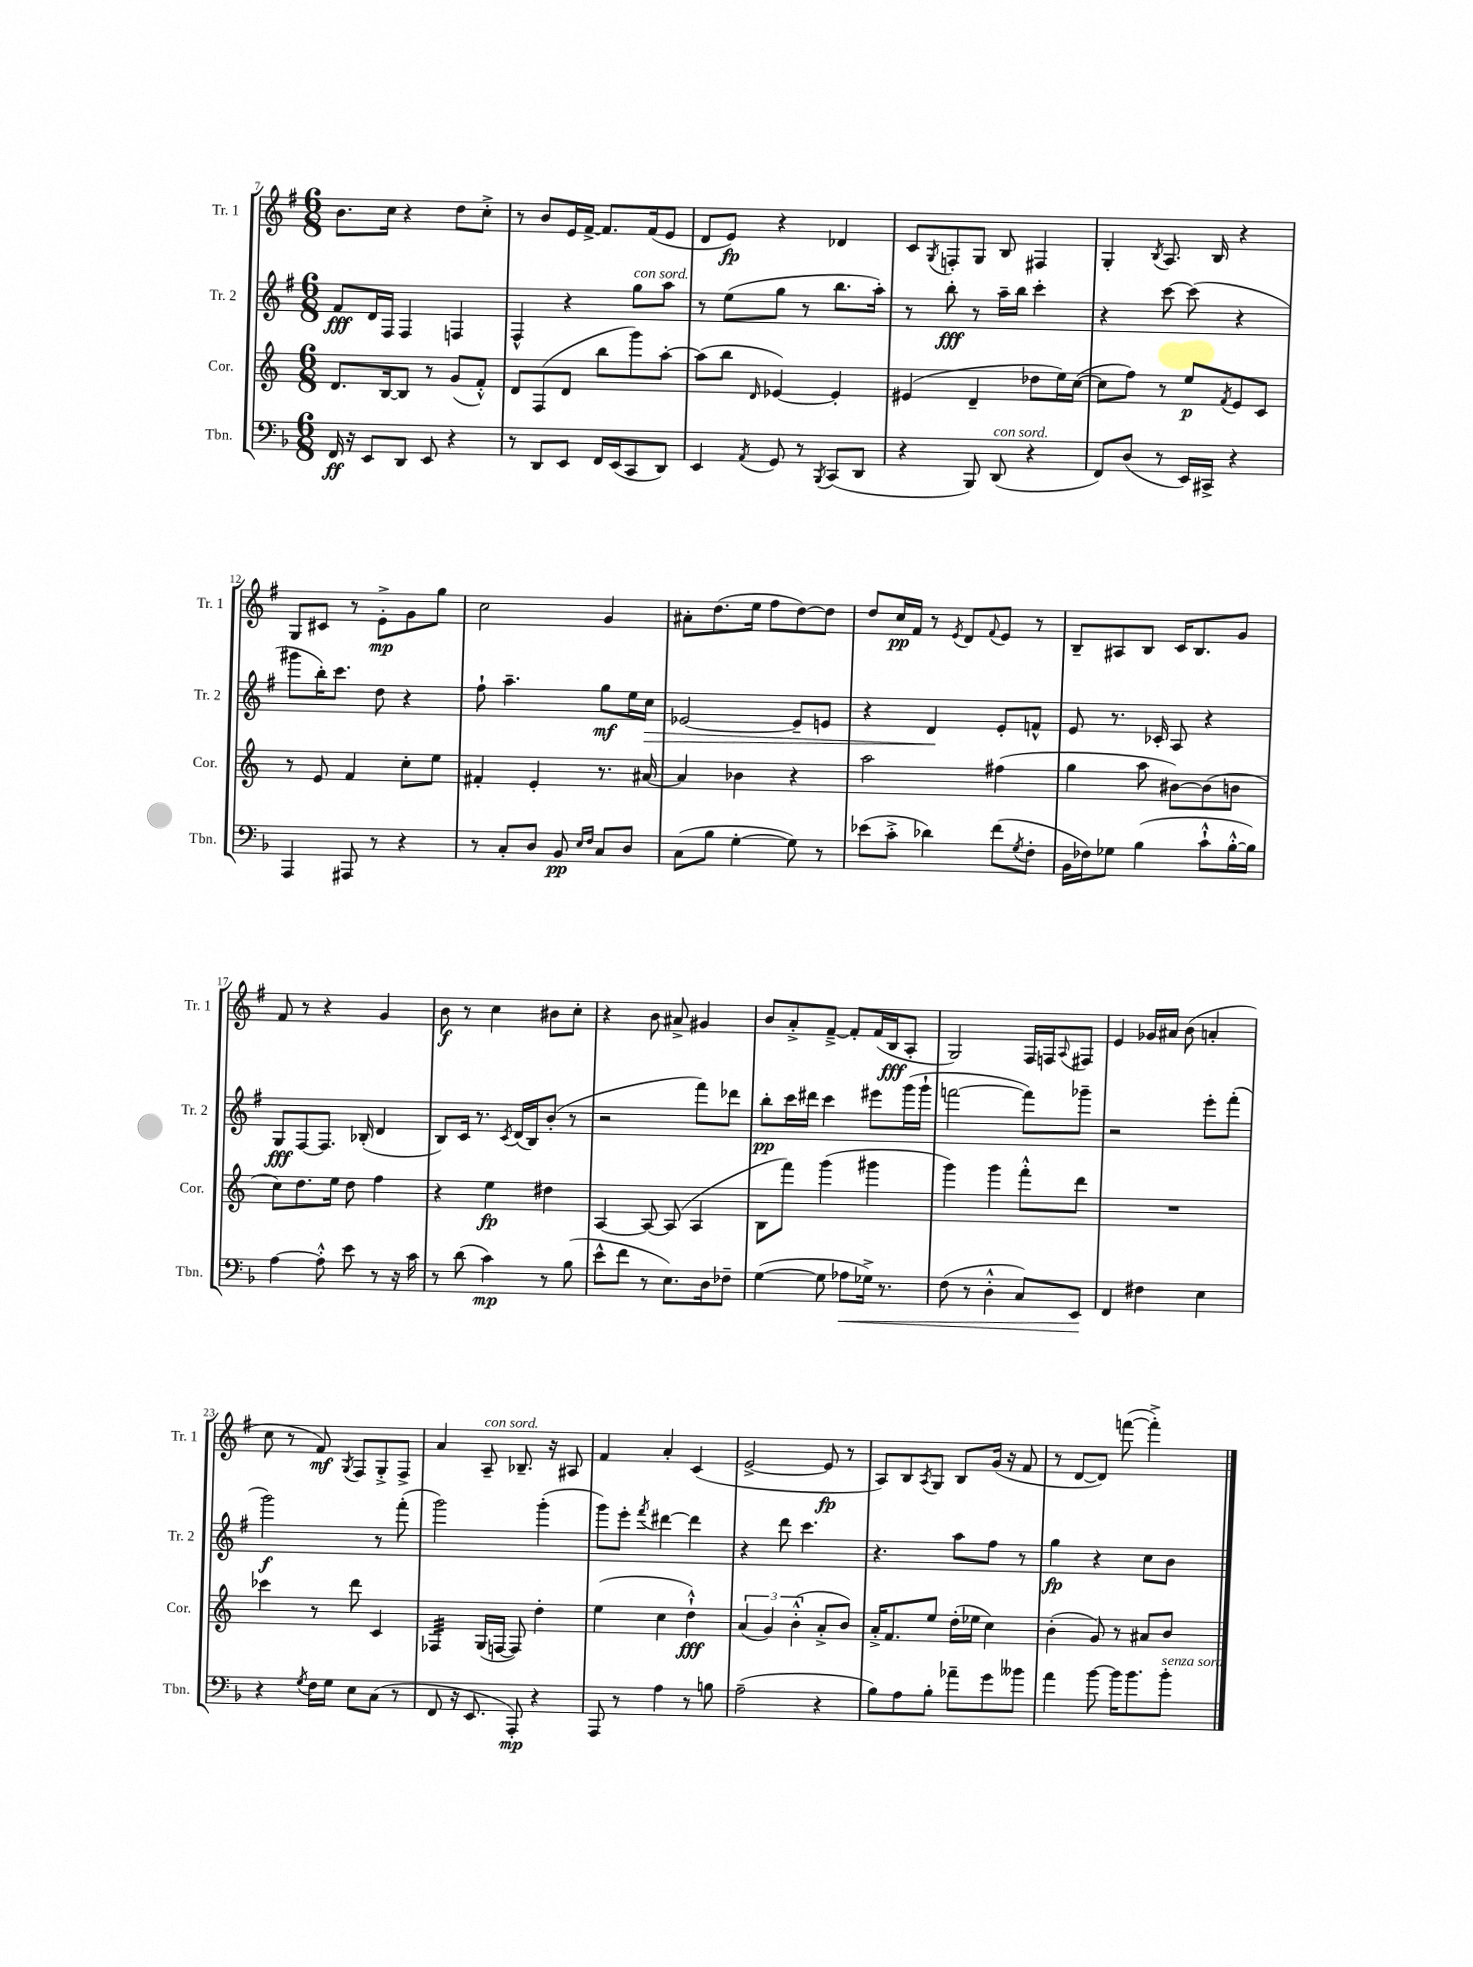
<<
\new StaffGroup <<
\new Staff = "s0" \with { instrumentName = "Tr. 1" shortInstrumentName = "Tr. 1" } {
    \clef treble \key g \major \numericTimeSignature \time 6/8
    b'8. c''16 r4 d''8 c''8-.-> |
    r8 b'8 e'16 fis'16~-> fis'8. fis'16( e'8 |
    d'8 e'8\fp) r4 des'4 |
    c'8 \acciaccatura { g8 } f8-. g8 b8 fis4 |
    g4-. \acciaccatura { b8 } a8. b16 r4 |
    g8 cis'8 r8 e'8-.->\mp g'8 g''8 |
    c''2 g'4 |
    ais'8-. d''8.( e''16 fis''8 d''8~) d''8 |
    d''8 c''16\pp fis'16 r8 \acciaccatura { e'8 } d'8 \appoggiatura { fis'8 } e'8 r8 |
    b8-- ais8 b8 c'16 b8. g'8 |
    fis'8 r8 r4 g'4 |
    b'8\f r8 c''4 bis'8 c''8-. |
    r4 b'8 ais'8-> gis'4 |
    b'8 a'8-.-> fis'8~---> fis'8-. fis'16( b16\fff a8-. |
    g2) fis16 f16 \appoggiatura { a8 } fis8 |
    e'4 ges'16 ais'16 b'8( a'4-. |
    c''8 r8 fis'8\mf) \acciaccatura { g8 } fis8 g8-.-> fis8-> |
    a'4 a8--^\markup { \italic "con sord." } bes8.-- r16 ais8 |
    fis'4 a'4-. c'4( |
    e'2~-> e'8\fp r8 |
    a8) b8 \acciaccatura { a8 } g8 b8 g'16( r16 fis'8 |
    r8 d'8~ d'8) f'''8~( f'''4-.->) \bar "|." |
}
\new Staff = "s1" \with { instrumentName = "Tr. 2" shortInstrumentName = "Tr. 2" } {
    \clef treble \key g \major \numericTimeSignature \time 6/8
    fis'8\fff d'16 fis16 fis4 f4 |
    fis4-^ r4 g''8^\markup { \italic "con sord." } a''8 |
    r8 e''8( g''8 r8 b''8. a''16-.) |
    r8 b''8-.\fff r8 a''16-- b''16 c'''4-. |
    r4 c'''8~ c'''8( r4 |
    gis'''8 b''16-.) c'''8. d''8 r4 |
    fis''8-! a''4.-- g''8\mf e''16 c''16\> |
    ees'2~ ees'8-- e'8 |
    r4 d'4\! e'8-. f'8-^ |
    e'8 r8. ces'16-. a8 r4 |
    g8\fff fis8~ fis8. bes16-.( d'4 |
    b8) c'16 r8. \acciaccatura { c'8 } d'16( b16) b'8-.( r8 |
    r2 fis'''8) des'''8 |
    b''8-.\pp c'''16 dis'''16 c'''4 eis'''8 g'''16( g'''16-! |
    f'''2~ f'''8) ges'''8-- |
    r2 e'''8-. fis'''8-.( |
    g'''2\f) r8 fis'''8-.( |
    g'''2) g'''4-.( |
    g'''8) e'''8-. \acciaccatura { fis'''8 } dis'''4~ dis'''4 |
    r4 d'''8 c'''4. |
    r4. a''8 fis''8 r8 |
    g''4\fp r4 c''8 b'8 \bar "|." |
}
\new Staff = "s2" \with { instrumentName = "Cor." shortInstrumentName = "Cor." } {
    \clef treble \key c \major \numericTimeSignature \time 6/8
    d'8. b16~ b8 r8 g'8( f'8-.-^) |
    d'8 f8( d'8 b''8 g'''8) a''8~-. |
    a''8( b''8 \grace { d'16 } ees'4~) ees'4-. |
    eis'4( d'4-- des''8 e''16) c''16~( |
    c''8 f''8) r8 e''8\p \acciaccatura { f'8 } e'8 c'8 |
    r8 e'8 f'4 c''8-. e''8 |
    fis'4-. e'4-. r8. ais'16~ |
    ais'4 bes'4 r4 |
    a''2 fis''4( |
    g''4 a''8 bis'8~) bis'8( b'8 |
    c''8) d''8. e''16 d''8 f''4 |
    r4 e''4\fp dis''4 |
    a4~ a8~ a8( a4 |
    b8 f'''8) g'''4( gis'''4 |
    g'''4) g'''4 f'''8-.-^ d'''8 |
    R2. |
    ces'''4 r8 d'''8 c'4 |
    fes4:32 g16( f16~ f8) d''4-. |
    e''4( c''4 d''4-!-^\fff) |
    \tuplet 3/2 { a'4( g'4) b'4-.-^( } a'8-.-> b'8) |
    a'16-.-> f'8. e''8 d''16-.( ees''16 c''4) |
    b'4-.( g'8) r8 ais'8 b'8 \bar "|." |
}
\new Staff = "s3" \with { instrumentName = "Tbn." shortInstrumentName = "Tbn." } {
    \clef bass \key f \major \numericTimeSignature \time 6/8
    f,16\ff r16 e,8 d,8 e,8 r4 |
    r8 d,8 e,8 f,16 e,16( c,8 d,8) |
    e,4 \acciaccatura { a,8 } g,8 r8 \acciaccatura { bes,,8 } c,8( d,8 |
    r4 bes,,8) d,8^\markup { \italic "con sord." }( r4 |
    f,8) d8( r8 e,16) cis,16-> r4 |
    a,,4 ais,,8 r8 r4 |
    r8 c8-. d8 bes,8\pp \grace { e16 f16 } c8 d8 |
    c8( bes8 g4~-. g8) r8 |
    ees'8( c'8-.-> des'4) f'8( \acciaccatura { g8 } f8-. |
    bes,16 fes16) ges8 bes4( c'8-!-^ bes16~-.-^ bes16) |
    a4~ a8-.-^ e'8 r8 r16 c'16 |
    r8 d'8( c'4\mp) r8 bes8( |
    e'8-^ f'8 r8 e8.) d16 fes8-- |
    g4~( g8 aes8\< ges16->) r8. |
    f8( r8 d4-.-^ c8) e,8\! |
    f,4 fis4 e4 |
    r4 \acciaccatura { g8 } f16 g16 e8 c8( r8 |
    f,8 r16 e,8. a,,8-.\mp) r4 |
    a,,8 r8 a4 r8 b8 |
    a2--( r4 |
    bes8) a8 bes8-. aes'8-- g'8 beses'8 |
    a'4 bes'8~ bes'16 bes'8. bes'8-.^\markup { \italic "senza sord." } \bar "|." |
}
>>
>>
\layout { \context { \Score currentBarNumber = #7 } }
